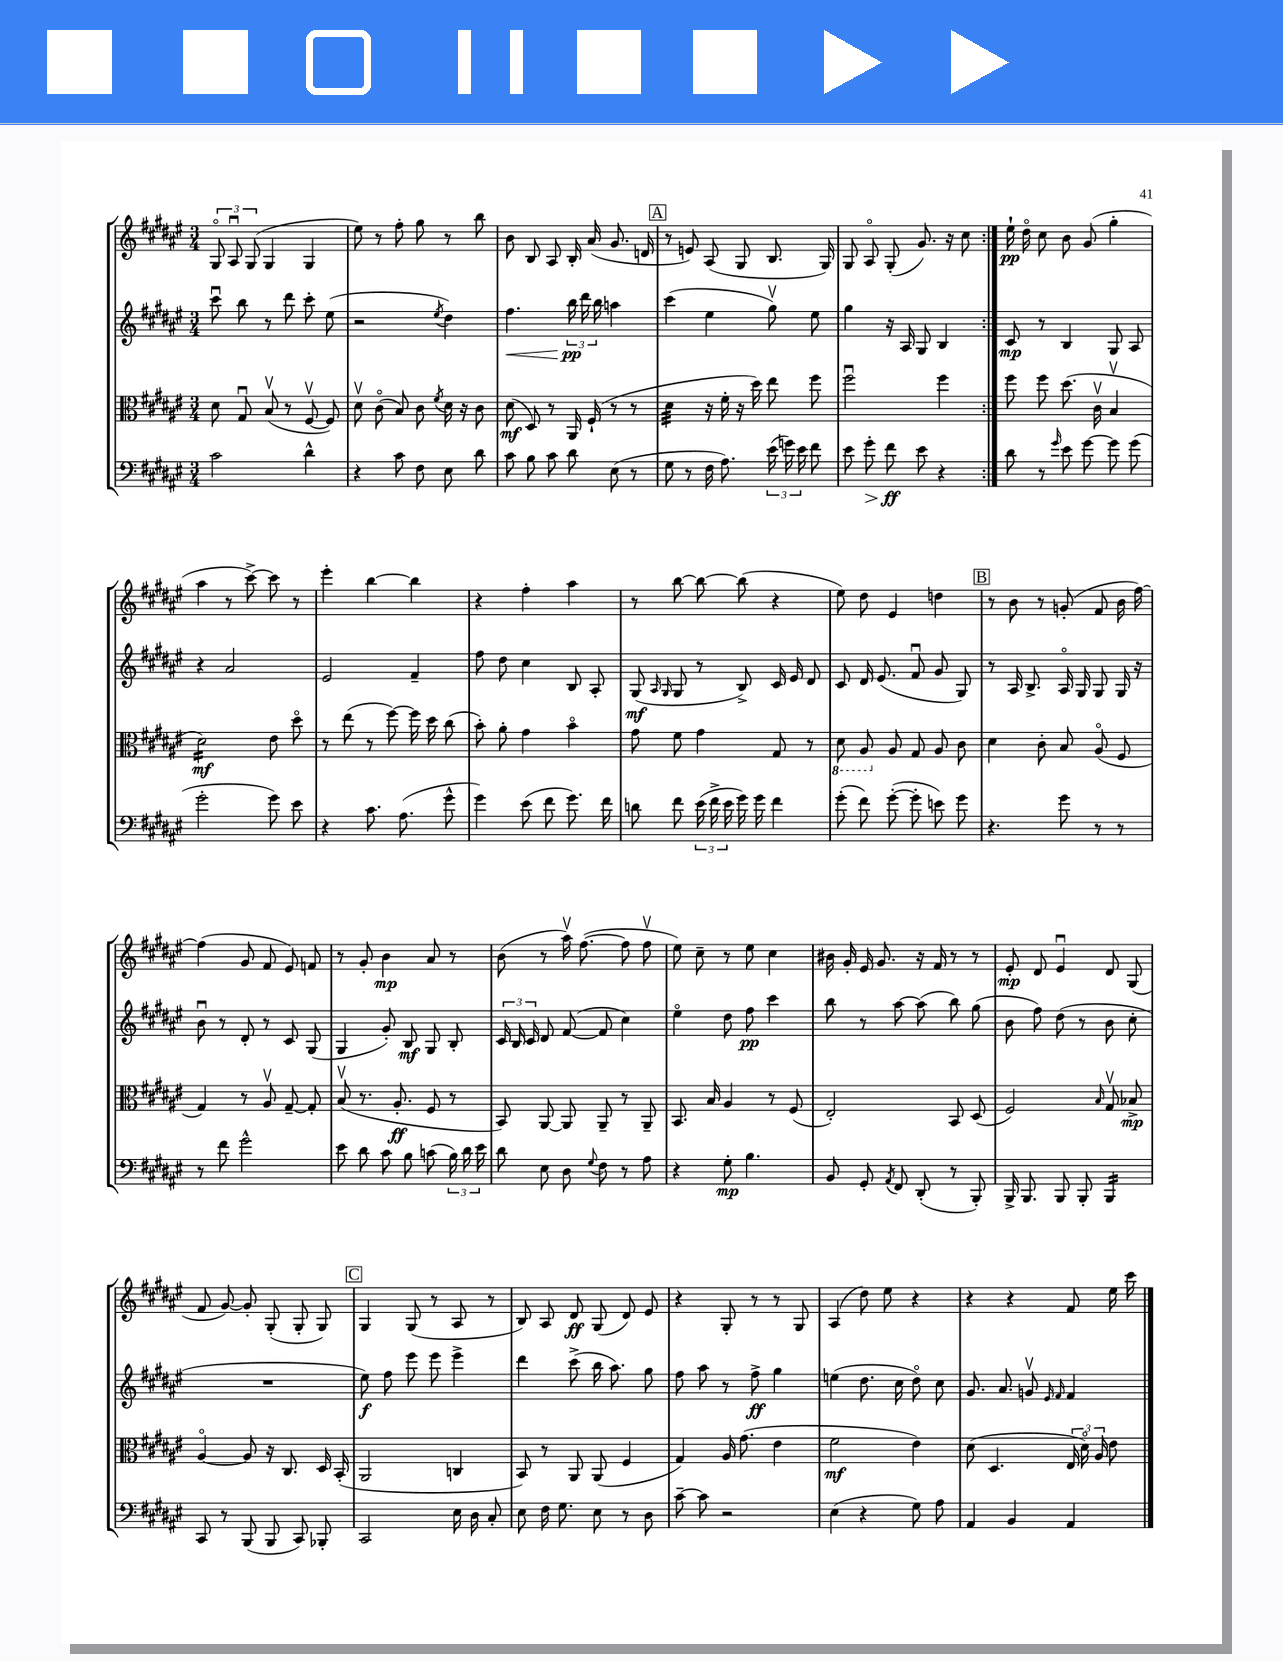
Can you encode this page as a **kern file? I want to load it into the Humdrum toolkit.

**kern	**kern	**kern	**kern
*staff4	*staff3	*staff2	*staff1
*clefF4	*clefC3	*clefG2	*clefG2
*k[f#c#g#d#a#e#]	*k[f#c#g#d#a#e#]	*k[f#c#g#d#a#e#]	*k[f#c#g#d#a#e#]
*M3/4	*M3/4	*M3/4	*M3/4
2c#\	8d#\	8ccc#u\	12G#o/
.	.	.	12A#u/
.	8G#u/	8bb\	.
.	.	.	(12G#/
.	(8Bv/	8r	4G#/
.	8r	8ddd#\	.
4d#^^\	[8F#v/	8ccc#'\	4G#/
.	8F#/])	(8ee#\	.
=	=	=	=
4r	8d#v\	2r	8ee#\)
.	(8c#o\	.	8r
8c#\	8B/)	.	8ff#'\
8F#\	8c#\	.	8gg#\
.	8qf#/	8qee#/	.
8E#\	16d#\	4dd#\)	8r
.	16r	.	.
8d#\	8c#\	.	8bb\
=	=	=	=
8c#\	(8d#\	4.ff#\	8b\
8B\	8D#/)	.	8B/
8c#\	8r	.	8A#/
8d#\	16AA#/	24bb\	16B'/
.	.	24ddd#\	.
.	(16F#`/	.	(16a#/
.	.	24bb\	.
(8E#\	8r	4aa\	8.g#/
8r	8r	.	.
.	.	.	16d/
=	=	=	=
8G#\	4d#\	(4ccc#\	8r
8r	.	.	8e/)
16F#\	16r	4ee#\	(8A#/
8.A#\)	16f#'\	.	.
.	16r	.	8G#/
.	16dd#\)	.	.
(24e#\	8ee#\	8gg#v\)	8.B/
24g\)	.	.	.
24e#\	.	.	.
8f#\	8ff#\	8ee#\	.
.	.	.	16G#/)
=	=	=	=
8e#\	2ff#u\	4gg#\	8G#/
8g#'\	.	.	8A#o/
8f#\	.	16r	(8G#'/
.	.	16A#/	.
8e#\	.	8G#/	8.g#/)
4r	4ff#\	4B/	.
.	.	.	16r
.	.	.	8cc#\
=:|!	=:|!	=:|!	=:|!
8d#\	8ff#\	8c#/	16ee#`\
.	.	.	16dd#o\
8r	8ff#\	8r	8cc#\
16qqg#/	.	.	.
8e#\	(8.dd#\	4B/	8b\
[8g#\	.	.	(8g#/
.	16c#v\	.	.
8g#\]	4Bv/	8G#/	4gg#'\
(8g#\	.	8A#/	.
=	=	=	=
2g#'\	2d#\)	4r	4aa#\
.	.	2a#/	8r
.	.	.	[8ccc#^\)
8g#\)	8e#\	.	8ccc#\]
8e#\	8dd#o\	.	8r
=	=	=	=
4r	8r	2e#/	4eee#'\
.	(8ee#\	.	.
8.c#\	8r	.	[4bb\
.	[8ff#\)	.	.
(8.A#\	.	.	.
.	16ff#\]	4f#~/	4bb\]
.	16dd#\	.	.
8g#^^\	(8cc#\	.	.
=	=	=	=
4g#\)	8b'\)	8ff#\	4r
.	8a#'\	8dd#\	.
(8e#\	4g#\	4cc#\	4ff#'\
8f#\	.	.	.
8.g#\)	4bo\	8B/	4aa#\
.	.	8A#'/	.
16f#\	.	.	.
=	=	=	=
8d\	8g#\	(8G#/	8r
.	.	16qqA#/	.
.	.	16qqG#/	.
8f#\	8f#\	8G#/	[8bb\
(24e#\	4g#\	8r	8bb\_
24f#^\	.	.	.
24e#\	.	.	.
16g#\)	.	8B^/)	(8bb\]
16g#\	.	.	.
4f#\	8G#/	16c#/	4r
.	.	16e#/	.
.	8r	8d#/	.
=	=	=	=
(8g#'\	8D#\	8c#/	8ee#\)
8f#\)	8AA#/	16d#/	8dd#\
.	.	(8.e#/	.
([8g#'\	8A#/	.	4e#/
8g#'\]	8G#/	8f#u/	.
8e\)	8A#/	8g#/	4dd\
8g#\	8c#\	8G#/)	.
=	=	=	=
4.r	4d#\	8r	8r
.	.	16A#/	8b\
.	.	8.B^/	.
.	8c#'\	.	8r
8g#\	8B/	16A#o/	(8g'/
.	.	16G#/	.
8r	(8A#o/	8G#/	8f#/
8r	8F#/	16G#/	16b\
.	.	16r	[16ff#\)
=	=	=	=
8r	4G#/)	8bu\	(4ff#\]
8f#\	.	8r	.
2g#^^\	8r	8d#'/	8g#/
.	8A#v/	8r	8f#/
.	[8G#~/	8c#/	8e#/)
.	8G#'/]	(8G#/	8f/
=	=	=	=
8e#\	(8Bv/	4G#/	8r
8d#\	8.r	.	8g#'/
8c#\	.	8g#'/)	4b\
.	8.A#'/	.	.
8B\	.	8B/	.
(8c\	8F#/	8G#/	8a#/
24B\)	8r	8B'/	8r
24d#\	.	.	.
24e#\	.	.	.
=	=	=	=
8d#\	8BB/)	24c#/	(8b\
.	.	24B/	.
.	.	24c#/	.
8E#\	[8AA#/	8d#/	8r
8D#\	8AA#/]	([8f#/	16aa#v\)
.	.	.	([8.ff#\
8qqG#/	.	.	.
8F#\	8AA#~/	8f#/]	.
8r	8r	4cc#\)	8ff#\]
8A#\	8AA#~/	.	8ff#v\
=	=	=	=
4r	8.BB/	4ee#o\	8ee#\)
.	.	.	8cc#~\
.	16B/	.	.
8G#'\	4A#/	8dd#\	8r
4.B\	.	8ff#\	8ee#\
.	8r	4ccc#\	4cc#\
.	(8F#/	.	.
=	=	=	=
8BB/	2E#'/)	8bb\	16b#\
.	.	.	16g#'/
8GG#'/	.	8r	16e#/
.	.	.	8.g#/
8qAA#/	.	.	.
8FF#/	.	[8aa#\	.
(8DD#'/	.	(8aa#\]	16r
.	.	.	16f#/
8r	8BB/	8bb\)	8r
8BBB'/)	(8D#/	(8gg#\	8r
=	=	=	=
16BBB^/	2F#/)	8b\	8e#'/
8.BBB/	.	.	.
.	.	8ff#\)	8d#/
8BBB/	.	(8dd#\	4e#u/
8BBB'/	.	8r	.
.	16qqB/	.	.
4BBB/	8G#v/	8b\	8d#/
.	8B-^/	8cc#'\	(8G#/
=	=	=	=
8CC#/	[4A#o/	2.r	8f#/
8r	.	.	[8g#/)
(8BBB/	8A#/]	.	8g#'/]
8BBB/	16r	.	(8G#'/
.	8.C#/	.	.
8CC#/)	.	.	8G#'/
8BBB-'/	16D#/	.	8G#/)
.	(16BB'/	.	.
=	=	=	=
2CC#/	2AA#/	8ee#\)	4G#/
.	.	8ff#\	.
.	.	8eee#\	(8G#/
.	.	8eee#\	8r
16E#\	4C/	4eee#^\	8A#/
16D#\	.	.	.
8C#'/	.	.	8r
=	=	=	=
8E#\	8BB/)	4ddd#\	8B/)
16F#\	8r	.	8A#/
8.G#\	.	.	.
.	8AA#/	(8ccc#^\	8d#/
8E#\	(8AA#/	16bb\	(8G#/
.	.	8.aa#\)	.
8r	4F#/	.	8d#/)
8D#\	.	8gg#\	8e#/
=	=	=	=
[8c#~\	4G#/)	8ff#\	4r
8c#\]	.	8aa#\	.
2r	16A#/	8r	8G#'/
.	(8.g#\	.	.
.	.	8ff#^\	8r
.	4e#\	4gg#\	8r
.	.	.	8G#/
=	=	=	=
(4E#\	2f#\	(4ee\	(4A#/
4r	.	8.dd#\	8dd#\)
.	.	.	8ee#\
.	.	16cc#\	.
8G#\)	4e#\)	8dd#o\)	4r
8A#\	.	8cc#\	.
=	=	=	=
4AA#/	(8d#\	8.g#/	4r
.	4.D#/	.	.
.	.	8.a#/	.
4BB/	.	.	4r
.	.	8gv/	.
.	.	16qqe#/	.
.	.	16qqf#/	.
4AA#/	24E#/	4f#/	8f#/
.	24d#o\)	.	.
.	24A#/	.	.
.	8e#\	.	16ee#\
.	.	.	16ccc#\
==	==	==	==
*-	*-	*-	*-
